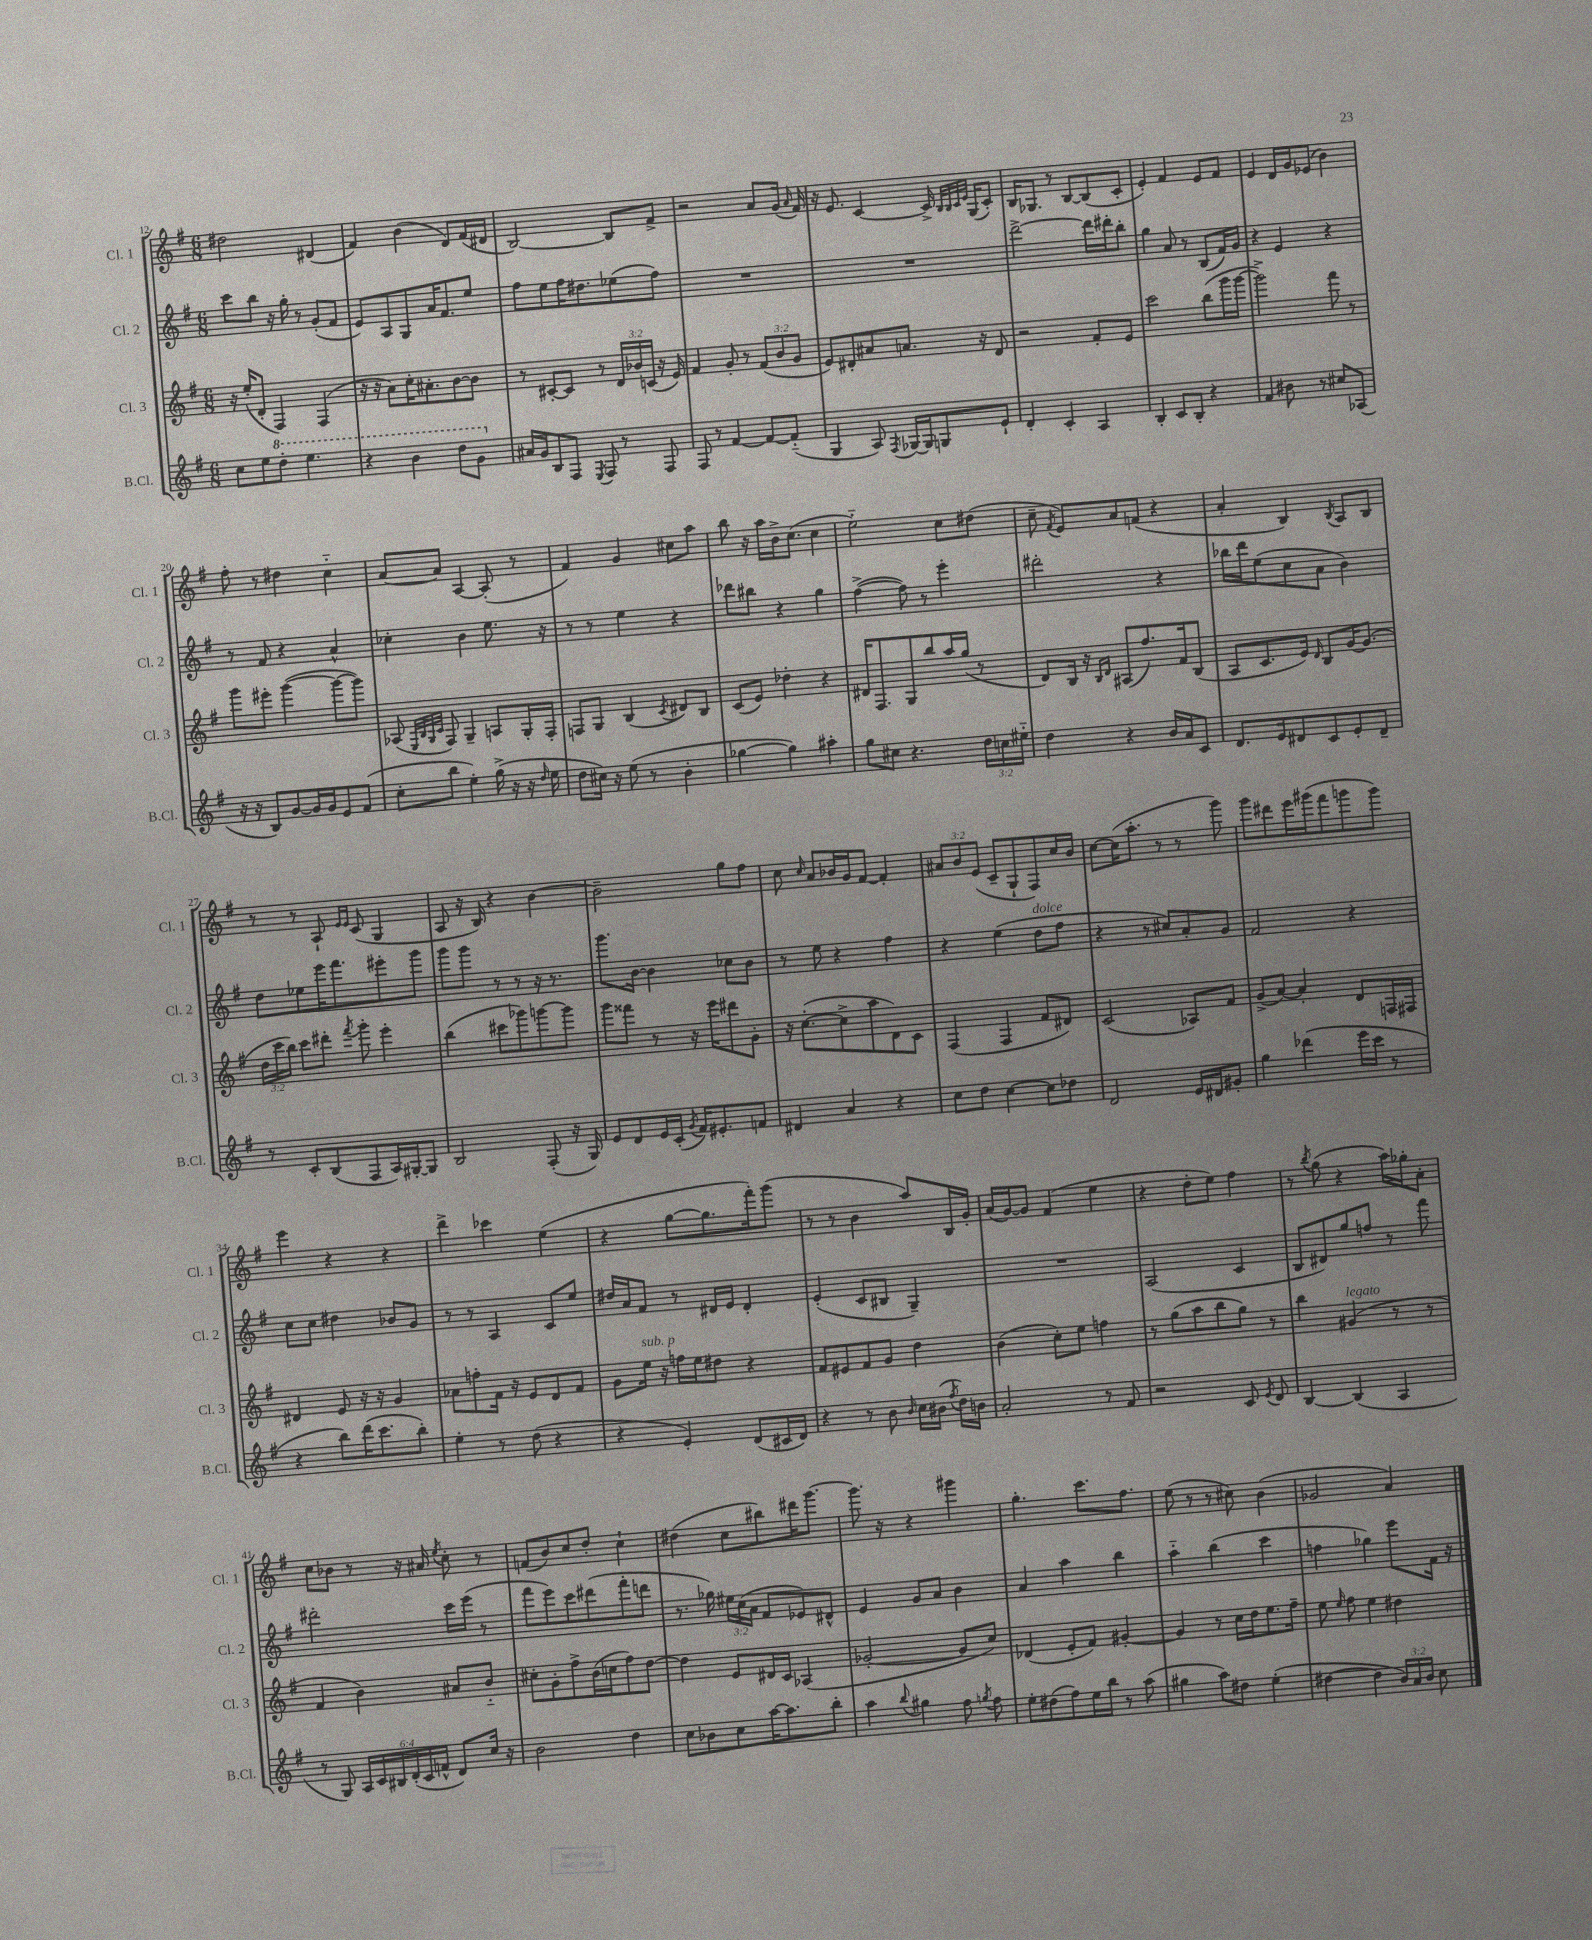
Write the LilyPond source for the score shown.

<<
\new StaffGroup <<
\new Staff = "s0" \with { instrumentName = "Cl. 1" shortInstrumentName = "Cl. 1" } {
    \clef treble \key g \major \numericTimeSignature \time 6/8 \override Staff.TupletNumber.text = #tuplet-number::calc-fraction-text
    \autoBeamOff dis''2 dis'4( |
    fis'4) b'4( d'8[) fis'16( dis'16] |
    b2~) b8[ fis'8]-> |
    r2 a'8[ g'16]( \grace { a'16 } fis'16) |
    r16 e'8. c'4~ c'16-> \grace { b32[ b32 c'32 e'32] } g16[( c'8]-.) |
    b16[ ges8.] r8 b8[~ b8( c'8]-. |
    e'4-.) fis'4 e'8[ fis'8] |
    e'4 d'16[ g'16 ees'8]( b'4) |
    fis''8-. r8 dis''4 c''4-_ |
    a'8[~ a'8] a4~ a8-.( r8 |
    fis'4) g'4 cis''8[ a''8] |
    b''8 r16 a''16[ b'16-> c''8.]( c''4 |
    e''2-_) c''8[ dis''8]( |
    c''8-- \acciaccatura { fis'8 } e'8[) a'8 f'8]( r4 |
    a'4-. b4) \acciaccatura { b8 } a8[ b8] |
    r8 r8 a8-! \grace { e'16[ e'16] } c'8( g4 |
    a8 r16 b16) r4 b'4~ |
    b'2-- g''8[ fis''8] |
    c''8 \grace { c''16 } a'8[ bes'16 g'16 fis'8]~ fis'4-. |
    \tuplet 3/2 { ais'8[ b'8 e'8]( } c'8[-- g8-! fis8) c''16 b'16] |
    c''8[~ c''16( a''8.]-. r8 r8 g'''8) |
    g'''8[ dis'''8 e'''16 gis'''16( fis'''8 g'''8 g'''8]) |
    e'''4 r4 r4 |
    d'''4-> ces'''4 e''4( |
    r4 g''8[~ g''8. fis'''16-.) g'''8]( |
    r8 r8 b'4 a''8[) b16 g'16]-. |
    a'16[( g'16~) g'8] fis'4( e''4 |
    r4 d''8[-. e''8]) fis''4 |
    r8 \acciaccatura { b''8 } g''8( r4 a''16[) ges''16-. a'8]-. |
    c''8[ bes'8] r8 r16 ais'16 \acciaccatura { e''8 } c''8-. r8 |
    f'8[( b'8) c''8 d''8]-. c''4-! |
    dis''4( c''8[ bis''8) dis'''16 g'''8.]~ |
    g'''8. r16 r4 gis'''4 |
    g''4.-. c'''8.[ fis''8.] |
    e''8( r8 r8 cis''8) b'4( |
    ges'2 a'4) \bar "|." |
}
\new Staff = "s1" \with { instrumentName = "Cl. 2" shortInstrumentName = "Cl. 2" } {
    \clef treble \key g \major \numericTimeSignature \time 6/8 \override Staff.TupletNumber.text = #tuplet-number::calc-fraction-text
    \autoBeamOff c'''8[ b''8] r16 g''16-. r8 g'8[-.( fis'8] |
    e'8[) a8 g8 a'16 fis'8. e''8] |
    fis''8[ e''8 fis''16 dis''8. ees''8( fis''8]) |
    R2. |
    R2. |
    d'''2~-> d'''16[ dis'''16-. b''8]-. |
    g''4 a'8 r8 b8[( fis'16) g'16] |
    r4 e'4 r4 |
    r8 fis'8 r4 a'4-^ |
    ces''4-. b'4 e''8. r16 |
    r8 r8 e''4 r4 |
    des'''8[ bis''8] r4 g''4 |
    fis''4~->( fis''8) r8 e'''4-. |
    dis'''2-. r4 |
    bes''16[ d'''16 e''8( c''8 a'8] b'4) |
    d''8[ ees''8 e'''16 fis'''8. eis'''8-. g'''8] |
    g'''8[ g'''8] r8 r8 r16 r8. |
    g'''8.[ b'16]~ b'4 ces''8[ b'8] |
    r8 e''8 r4 fis''4 |
    r4 e''4( d''8[^\markup { \italic "dolce" } fis''8] |
    r4 r8 cis''8[) a'8-. g'8] |
    fis'2 r4 |
    c''8[ c''8] dis''4 bes'8[ g'8] |
    r8 r8 a4 c'8[ e''8] |
    dis''16[ a'16 fis'8] r8 dis'16[ e'16] dis'4-. |
    e'4-.( c'8[ bis8] g4--) |
    R2. |
    a2( c'4 |
    b8[ dis'8) g''8 f''8] r8 fis'''8 |
    dis'''2-. c'''16[ e'''16]( r8 |
    fis'''8[ e'''8) c'''8 dis'''8( fis'''8-. d'''8] |
    r8. ges''16) \tuplet 3/2 { eis''16[ c''16( a'16] } fis'8[ ees'8) dis'8]-^ |
    e'4 g'8[ a'8] b'4 |
    a'4 a''4 b''4 |
    a''4-_ b''4( c'''4 |
    f''4 ges''4) e'''8[ fis'16] r16 \bar "|." |
}
\new Staff = "s2" \with { instrumentName = "Cl. 3" shortInstrumentName = "Cl. 3" } {
    \clef treble \key g \major \numericTimeSignature \time 6/8 \override Staff.TupletNumber.text = #tuplet-number::calc-fraction-text
    \autoBeamOff r16 e''16[-.( d'8]-. fis4) fis4( |
    r16 r16 a'8[) c''16-. ais'8.-. b'8~ b'8] |
    r8 cis'8[~-. cis'8] r8 \tuplet 3/2 { d'16[ bes'16 c'16]( } r16 e'16) |
    fis'4 g'8-. r8 \tuplet 3/2 { fis'8[( b'8 g'8] } |
    e'8[) dis'8-. ais'8 a'8.] r16 dis'8 |
    r2 fis'8[-. e'8] |
    c'''2 b''8[( g'''16 g'''16]~ |
    g'''2->) fis'''8 r8 |
    g'''8[ eis'''8]-. g'''4~( g'''8[~ g'''8]) |
    aes8( \grace { e32[ b32 g32 c'32] } fis8) g4-- a8[ g16-. fis16]-. |
    f8[ g8] b4( \acciaccatura { c'8 } dis'8[) b8] |
    c'8[( e'8]) des''4-. r4 |
    dis'16[ fis8. g8 b''8 a''16 g''16]( r8 |
    d'8[) b16] r16 \grace { b16[ d'16] } ais8[( fis''8.) fis'16 b8]( |
    a8[ c'8. e'16]) \grace { d'16 } b8[ g'16~ g'8.]( |
    \tuplet 3/2 { d''16[ c'''16 b''16]) } c'''8[ dis'''8]-. \acciaccatura { fis'''8 } g'''8-. e'''4-. |
    b''4( cis'''8[ ges'''8) g'''8~ g'''8] |
    g'''8[ fisis'''8] r8 r16 e'''16[ dis'''8 g'8]-. |
    r16 c''8.[~-.( c''8-> a''8 d'8) c'8] |
    fis4( fis4 fis'8[ dis'8]) |
    c'2( aes8[) fis'8] |
    g'8[->( a'8]~) a'4-. d'8[ f16 fis16] |
    dis'4 e'8 r16 r16 g'4 |
    aes'8[ f''8-. fis'16] r16 e'8[ d'8 fis'8] |
    g'8[ e''16]^\markup { \italic "sub. p" } r16 f''16[ e''16 dis''8] r4 |
    fis'8[ eis'8 fis'8 g'8] d''4 |
    b'4( c''8[-.) e''8] f''4 |
    r8 g''8[( a''8 b''8 g''8]) r8 |
    b''4 gis'4^\markup { \italic "legato" }( r8 r8 |
    fis'4 b'4) ais'8[ b'8]-_ |
    cis''8[-. g'8-. fis''8-> b'16( c''16 fis''8) d''8]~ |
    d''4 e'8[ dis'16 c'16] aes4( |
    ges'2~-. ges'8[ c''8]) |
    des'4( e'8[-. fis'8]) gis'4~-. |
    gis'4 r8 c''16[ d''16 e''8. fis''16]-- |
    e''8 \grace { e''16 } fis''8 e''4 dis''4 \bar "|." |
}
\new Staff = "s3" \with { instrumentName = "B.Cl." shortInstrumentName = "B.Cl." } {
    \clef treble \key g \major \numericTimeSignature \time 6/8 \override Staff.TupletNumber.text = #tuplet-number::calc-fraction-text
    \autoBeamOff c''8[ e''8 \ottava #1 d'''8]-. e'''4. |
    r4 b''4 d'''8[ g''8] \ottava #0 |
    ais'16[ g'16 b8 fis8] \acciaccatura { e8 } fis8 r8 fis8 |
    fis8 r8 fis'4~ fis'8[~ fis'8]-_( |
    g4 a8) \acciaccatura { fis8 } ges16[~ ges16 g8 e'8]-! |
    d'4-. c'4-. a4 |
    b4-. c'8[ b8]-. r4 |
    fis'4 bis'8 r8 cis''8[ aes8]( |
    r16 r16 b8[) g'8~ g'16 g'16 e'8 fis'8]( |
    c''8[-. b''8] e''4-.) g''16->( r16 r16 \grace { d''16 } e''16 |
    d''8[ cis''16]) r16 e''8( r8 b'4-. |
    ges''4~ ges''4) ais''4-. |
    g''8[ cis''8] r4. \tuplet 3/2 { d''16[ c''16 eis''16]-_ } |
    d''4 r4 b'16[ a'16 c'8] |
    d'8.[ e'16 dis'8 c'8 e'8-. dis'8]-- |
    r8 c'8[-. b8( fis8 a16) gis16~-. gis8] |
    b2 fis8-.( r16 g16) |
    e'8[ d'8 e'16 c'16]-.( \acciaccatura { g'8 } fis'16[) eis'8.-. f'8] |
    dis'4 a'4 r4 |
    c''8[ d''8] c''4~ c''8[ des''8] |
    d'2 e'16[ dis'16 gis'8]-. |
    g''4 des'''4( e'''16[ c'''16] r8 |
    r4 b''8[) d'''16( c'''8. b''8]-.) |
    e''4-. r8 d''8( r4 |
    r4 e'4-.) d'8[( cis'16 d'16]) |
    r4 r8 b'8 \grace { b'16 } c''16[ bis'16]( \acciaccatura { fis''8 } d''16[) b'16] |
    a'2-. r8 fis'8 |
    r2 c'8 \acciaccatura { e'8 } d'8 |
    b4~ b4( a4 |
    r8 g8) \tuplet 6/4 { a16[ c'16 bis16 d'16-.( c'16 f'16]-^ } d'8[) c''16] r16 |
    b'2 d''4 |
    c''8[ bes'8 c''8 a''16~ a''8. b''8]-. |
    a''4 \appoggiatura { b''8 } gis''4 fis''8 \acciaccatura { g''8 } fis''8 |
    e''8[-. dis''8( fis''8) e''16 b''16] r8 a''8( |
    gis''4 a''8[) dis''8] e''4-.( |
    dis''4~ dis''4 \tuplet 3/2 { b'16[) a'16 b'16] } c''8 \bar "|." |
}
>>
>>
\layout { \context { \Score currentBarNumber = #12 } }
